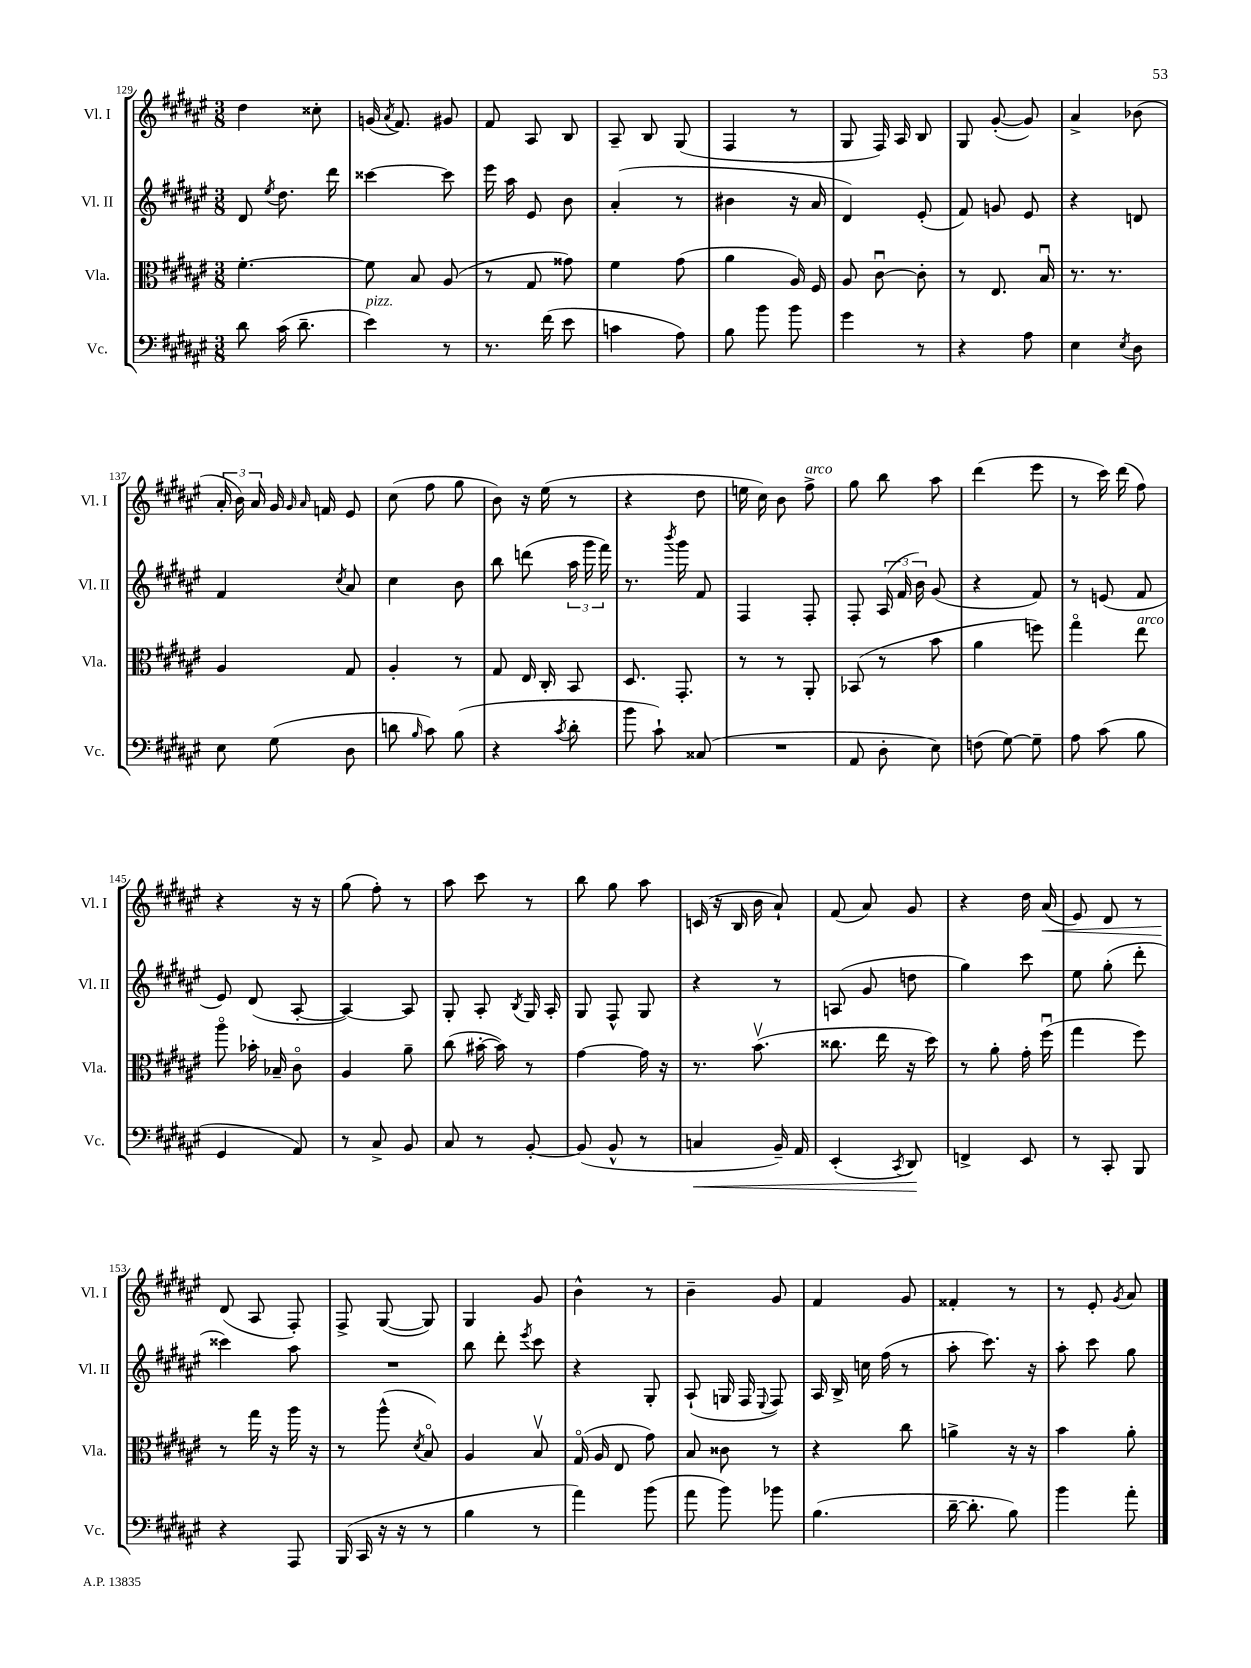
<<
\new StaffGroup <<
\new Staff = "s0" \with { instrumentName = "Vl. I" shortInstrumentName = "Vl. I" } {
    \clef treble \key fis \major \numericTimeSignature \time 3/8
    \autoBeamOff dis''4 cisis''8-. |
    g'16( \acciaccatura { ais'8 } fis'8.) gis'8 |
    fis'8 ais8 b8 |
    ais8-- b8 gis8( |
    fis4 r8 |
    gis8 fis16) ais16 b8 |
    gis8 gis'8~-.( gis'8) |
    ais'4-> bes'8( |
    \tuplet 3/2 { ais'16-. b'16) ais'16 } gis'16 \grace { gis'16 ais'16 } f'16 eis'8 |
    cis''8( fis''8 gis''8 |
    b'8) r16 eis''16( r8 |
    r4 dis''8 |
    e''16 cis''16) b'8 fis''8->^\markup { \italic "arco" } |
    gis''8 b''8 ais''8 |
    dis'''4( eis'''8 |
    r8 cis'''16) dis'''16( fis''8) |
    r4 r16 r16 |
    gis''8( fis''8-.) r8 |
    ais''8 cis'''8 r8 |
    b''8 gis''8 ais''8 |
    c'16( r16 b16 b'16 ais'8-!) |
    fis'8( ais'8) gis'8 |
    r4 dis''16 ais'16\<( |
    eis'8) dis'8 r8 |
    dis'8\!( ais8 fis8-.) |
    fis8-> gis8~( gis8) |
    gis4 gis'8 |
    b'4-^ r8 |
    b'4-- gis'8 |
    fis'4 gis'8 |
    fisis'4-. r8 |
    r8 eis'8-. \acciaccatura { gis'8 } ais'8 \bar "|." |
}
\new Staff = "s1" \with { instrumentName = "Vl. II" shortInstrumentName = "Vl. II" } {
    \clef treble \key fis \major \numericTimeSignature \time 3/8
    \autoBeamOff dis'8 \acciaccatura { eis''8 } dis''8. dis'''16 |
    cisis'''4~ cisis'''8 |
    eis'''16 ais''16 eis'8 b'8 |
    ais'4-.( r8 |
    bis'4 r16 ais'16 |
    dis'4) eis'8-.( |
    fis'8) g'8 eis'8 |
    r4 d'8 |
    fis'4 \acciaccatura { cis''8 } ais'8 |
    cis''4 b'8 |
    b''8 d'''8( \tuplet 3/2 { ais''16 gis'''16 fis'''16) } |
    r8. \acciaccatura { b'''8 } gis'''16 fis'8 |
    fis4 fis8-. |
    fis8-. \tuplet 3/2 { ais16( fis'16 b'16) } gis'8( |
    r4 fis'8) |
    r8 e'8( fis'8 |
    eis'8) dis'8( ais8~-. |
    ais4~) ais8 |
    gis8-. ais8-. \acciaccatura { b8 } gis16 ais16-. |
    gis8 fis8-^ gis8 |
    r4 r8 |
    a8( gis'8 d''8 |
    gis''4) cis'''8 |
    eis''8 gis''8-.( dis'''8-. |
    cisis'''4) ais''8 |
    R4. |
    b''8 dis'''8-. \acciaccatura { eis'''8 } cis'''8 |
    r4 gis8-. |
    ais8-!( g16 fis16 \appoggiatura { eis8 } fis8) |
    ais16 b16-> c''16 fis''16( r8 |
    ais''8-. cis'''8.) r16 |
    ais''8-. cis'''8 gis''8 \bar "|." |
}
\new Staff = "s2" \with { instrumentName = "Vla." shortInstrumentName = "Vla." } {
    \clef alto \key fis \major \numericTimeSignature \time 3/8
    \autoBeamOff fis'4.~-. |
    fis'8 b8 ais8( |
    r8 gis8 gisis'8) |
    fis'4 gis'8( |
    ais'4 ais16) fis16 |
    ais8 cis'8~\downbow cis'8-. |
    r8 eis8. b16\downbow |
    r8. r8. |
    ais4 gis8 |
    ais4-. r8 |
    gis8 eis16 cis16-. b,8 |
    dis8. gis,8.-. |
    r8 r8 ais,8-. |
    bes,8( r8 b'8 |
    ais'4 f''8) |
    gis''4\flageolet eis''8^\markup { \italic "arco" } |
    ais''8\flageolet bes'16-. bes16-- cis'8\flageolet |
    ais4 ais'8-- |
    cis''8( bis'16~-. bis'16) r8 |
    gis'4~ gis'16 r16 |
    r8. b'8.\upbow( |
    cisis''8. eis''16 r16 dis''16) |
    r8 ais'8-. gis'16-. fis''16\downbow( |
    gis''4 fis''8) |
    r8 gis''16 r16 ais''16 r16 |
    r8 ais''8-^( \acciaccatura { dis'8 } b8\flageolet) |
    ais4 b8\upbow |
    gis16\flageolet( ais16 eis8 gis'8) |
    b8 cisis'8 r8 |
    r4 cis''8 |
    a'4-> r16 r16 |
    b'4 ais'8-. \bar "|." |
}
\new Staff = "s3" \with { instrumentName = "Vc." shortInstrumentName = "Vc." } {
    \clef bass \key fis \major \numericTimeSignature \time 3/8
    \autoBeamOff dis'8 cis'16( dis'8.-- |
    eis'4^\markup { \italic "pizz." }) r8 |
    r8. fis'16( eis'8 |
    c'4 ais8) |
    b8 b'8 b'8 |
    gis'4 r8 |
    r4 ais8 |
    eis4 \acciaccatura { eis8 } dis8 |
    eis8 gis8( dis8 |
    d'8 \grace { b16 } cis'8) b8( |
    r4 \acciaccatura { cis'8 } dis'8-. |
    b'8 cis'8-!) cisis8( |
    R4. |
    ais,8 dis8-. eis8) |
    f8( gis8~) gis8-- |
    ais8 cis'8( b8 |
    gis,4 ais,8) |
    r8 cis8-> b,8 |
    cis8 r8 b,8~-. |
    b,8( b,8-^ r8 |
    c4\< b,16--) ais,16 |
    eis,4-.( \acciaccatura { cis,8 } dis,8\!) |
    f,4-> eis,8 |
    r8 cis,8-. b,,8 |
    r4 ais,,8 |
    b,,16( cis,16 r16 r16 r8 |
    b4 r8 |
    ais'4) b'8( |
    ais'8 b'8) bes'8 |
    b4.( |
    dis'16~-- dis'8.-. b8) |
    b'4 ais'8-. \bar "|." |
}
>>
>>
\layout { \context { \Score currentBarNumber = #129 } }
